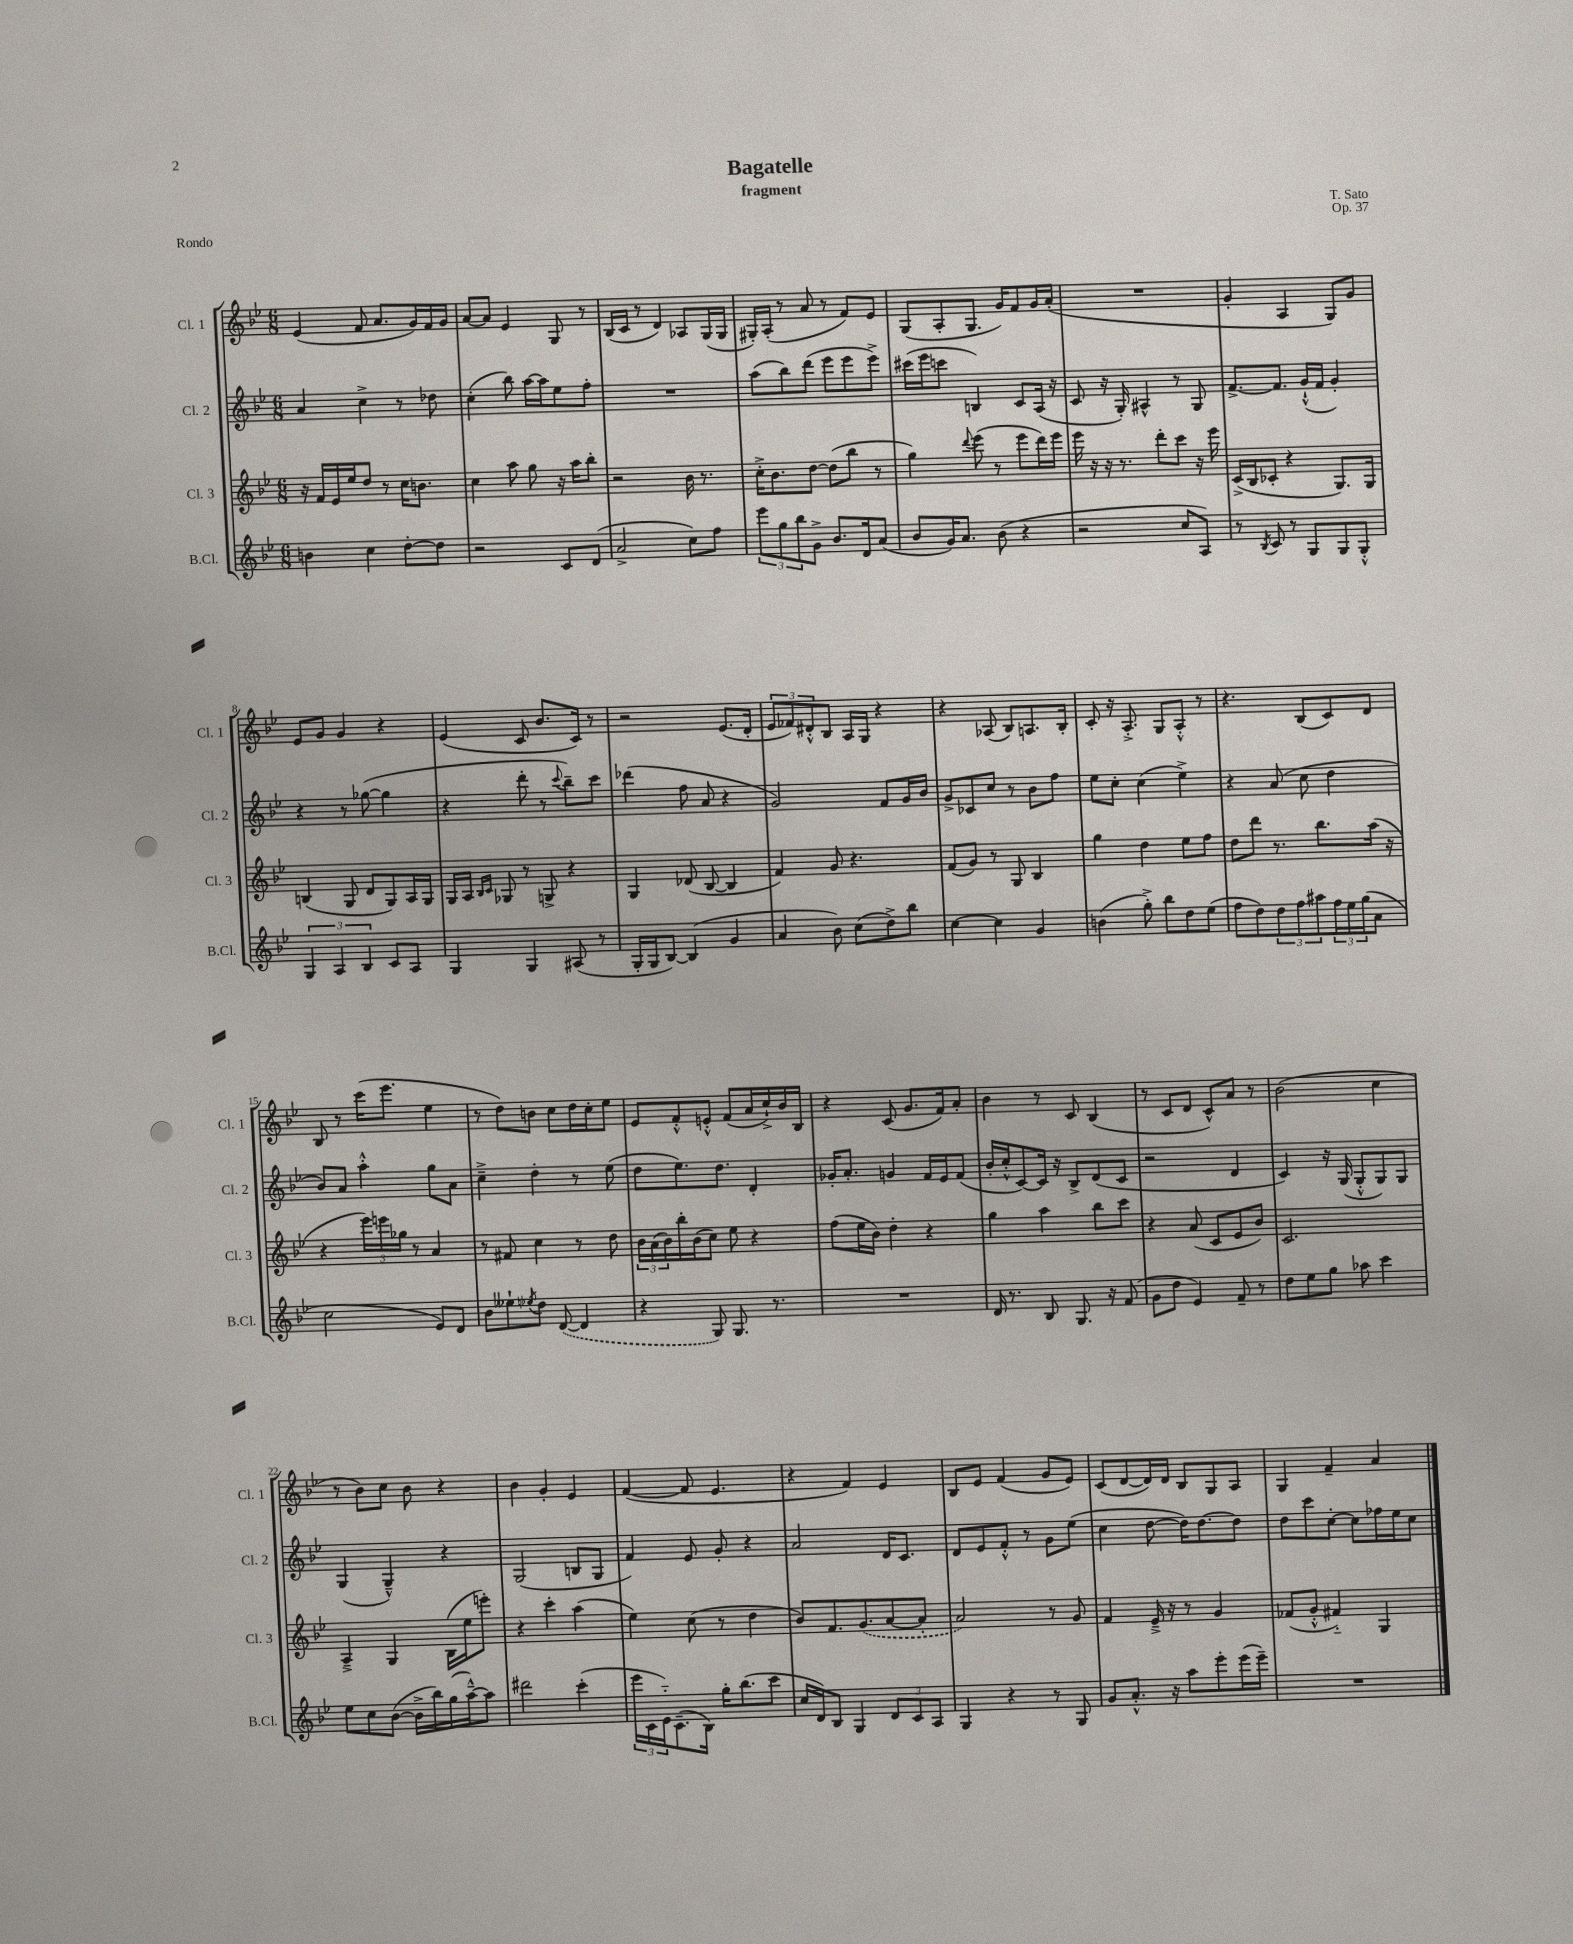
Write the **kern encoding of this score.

**kern	**kern	**kern	**kern
*staff4	*staff3	*staff2	*staff1
*clefG2	*clefG2	*clefG2	*clefG2
*k[b-e-]	*k[b-e-]	*k[b-e-]	*k[b-e-]
*M6/8	*M6/8	*M6/8	*M6/8
4b\	16r	4a/	(4e-/
.	16f/LL	.	.
.	16e-/	.	.
.	16ee-/J	.	.
4cc\	8dd/J	4cc^\	8f/
.	8r	.	8.a/L
[8dd'\L	16cc\LK	8r	.
.	8.b\J	.	16g/L)
8dd\]J	.	8dd-\	16f/
.	.	.	16g/JJ
=	=	=	=
2r	4cc\	(4cc'\	[8a/L
.	.	.	8a/]J
.	8aa\	8bb-\)	4e-/
.	8gg\	[16aa\LL	.
.	.	16aa\]J	.
8c/L	16r	8ee-\	8G/
.	16aa\LK	.	.
(8d/J	8bb-'\J	8ff'\J	8r
=	=	=	=
2a^/	2r	2.r	(16B-/LL
.	.	.	16c/JJ
.	.	.	8r
.	.	.	4d/)
8cc\L)	16b-\	.	8A-/L
.	8.r	.	.
8ff\J	.	.	(16G/L
.	.	.	16G/JJ
=	=	=	=
12eee-\L	16cc'^\LK	(8aa\L	16G#'/LL)
.	8.b-\	.	(16A'/JJ
12gg\	.	.	.
.	.	8bb-\)	8r
12bb-\	.	.	.
8g^\J	[8dd\J	(8ddd\J	8a/
8.b-/L	(8dd\]L	8eee-\L	8r
.	8bb-\J	8eee-\	8f/L)
16d/k	.	.	.
(8a/J	8r	8eee-^\J)	8e-/J
=	=	=	=
8b-/L	4gg\)	(16ccc#\LL	(8G/L
.	.	16eee-\J	.
16g/K)	.	8ccc\J	8A'/
8.a/J	.	.	.
.	8qqddd/	.	.
.	(8eee-\	4B/)	8.G/J
(8b-\	8r	.	.
.	.	.	16g/LK)
4r	8eee-\L	8c/L	8f/
.	16ddd\L)	(16A/Jk	16g/L
.	16eee-\JJ	16r	(16a'/JJ
=	=	=	=
2r	16eee-\	8c/	2.r
.	16r	.	.
.	16r	16r	.
.	8.r	16G'/)	.
.	.	4A#^^/	.
.	8ddd'\L	.	.
8cc/L	8ccc\J	8r	.
8A/J)	16r	8G/	.
.	16eee-\	.	.
=	=	=	=
8r	(16c^/LL	[8.f^/L	4g'/
.	16B-/J	.	.
8qB-/	.	.	.
8c/	8c-'/J	.	.
.	.	8.f/]J	.
8r	4r	.	4A/
8G/L	.	(16g`^^/LL	.
.	.	16f/JJ	.
8G/	8.G/L)	4g'/)	8G/L)
8G'^^/J	.	.	8g/J
.	16G/Jk	.	.
=	=	=	=
6G/	(4B/	4r	8e-/L
.	.	.	8g/J
6A/	.	.	.
.	8G/	8r	4g/
6B-/	.	.	.
.	8d/L	([8gg-\	.
8c/L	8G/)	4gg-\]	4r
8A/J	16A/L	.	.
.	16G/JJ	.	.
=	=	=	=
4G/	16G/LL	4r	(4e-/
.	16A/JJ	.	.
.	16qqB-/LL	.	.
.	16qqc/JJ	.	.
.	8G-/	.	.
4G/	8r	8ddd'\	8c/
.	8G^/	8r	8.b-/L
.	.	8qqccc/	.
(8A#/	4r	8bb-~\L)	.
.	.	.	16c/Jk)
8r	.	8ccc\J	8r
=	=	=	=
16G'/LL	4G/	(4ddd-\	2r
16G/J	.	.	.
[8B-/J)	.	.	.
(4B-/]	(8d-/	8ff\	.
.	[8B-/	8a/	.
4g/	4B-/]	4r	(8.e-/L
.	.	.	16d'/Jk
=	=	=	=
4a/	4f/)	2g/)	12e-/L
.	.	.	12f-/)
.	.	.	12d#'^^/
8b-\)	8g/	.	8B-/J
(8cc\L	4.r	.	16A/LL
.	.	.	16G/JJ
8dd^\)	.	8f/L	4r
8bb-\J	.	16g/L	.
.	.	16b-/JJ	.
=	=	=	=
[4cc\	(8f/L	8g^/L	4r
.	8g/J)	8c-/	.
4cc\]	8r	8cc/J	(8A-/
.	8G/	8r	8B-/L)
4g/	4B-/	8b-\L	8.A/
.	.	8ff\J	.
.	.	.	16B-'/Jk
=	=	=	=
(4b\	4gg\	8ee-\L	8c'/
.	.	8cc'\J	16r
.	.	.	8.A'^/
8gg'^\)	4dd\	(4cc\	.
8bb-\L	.	.	8G/L
8dd\	8ee-\L	4ee-^\)	8A'^^/J
(8ee-\J	8ff\J	.	8r
=	=	=	=
8ff\L	8dd\L	4r	4.r
8dd\)	8ddd\J	.	.
12dd\	8.r	(8a/	.
12ff\	.	.	.
.	.	8cc\	(8B-/L
12aa#\	.	.	.
.	8.bb-\L	.	.
24ff\L	.	4dd\	8c/)
24ee-\	.	.	.
(24gg\J	.	.	.
8a\J	(16aa\Jk	.	8d/J
.	16r	.	.
=	=	=	=
2cc\	4r	8b-/L)	8B-/
.	.	8a/J	8r
.	24eee-\LL)	4aa'^^\	(16ccc\LK
.	24eee\	.	.
.	.	.	8.eee-\J
.	24gg-\JJ	.	.
.	8r	.	.
8e-/L)	4a/	8gg\L	4ee-\
8d/J	.	8a\J	.
=	=	=	=
8b-\L	8r	4cc~^\	8r
8ee--`\	8f#/	.	8dd\L)
8qee-/	.	.	.
8dd\J	4cc\	4dd'\	8b\J
([8d/	.	.	8cc\L
4d/]	8r	8r	16dd\L
.	.	.	16cc'\J
.	8dd\	(8ee-\	8ee-\J
=	=	=	=
4r	24b-\LL	8dd\L	8e-/L
.	(24a\	.	.
.	24b-\)	.	.
.	16bb-'\	8.ee-\)	8f'^^/
.	(16b-\J	.	.
8G/)	8cc\J)	.	8e'^^/J
.	.	8.dd\J	.
8.G/	8ee-\	.	(8f/L
.	4r	4d'/	16a/L
8.r	.	.	16cc`^/)
.	.	.	16b-/
.	.	.	16B-/JJ
=	=	=	=
2.r	(8ff\L	16g-'/LK	4r
.	.	8.a'/J	.
.	16ee-\L	.	.
.	16b-\JJ)	.	.
.	4dd'\	4g/	(8c/
.	.	.	8.g/L
.	4r	16f/LL	.
.	.	16e-/J	16f/k)
.	.	(8f/J	8a'/J
=	=	=	=
16d/	4gg\	16b-'/LL	4b-\
8.r	.	16cc'^^/J	.
.	.	[8c/)	.
8B-/	4aa\	16c/]Jk	8r
.	.	16r	.
8.G/	.	8B-^/L	8c/
.	8bb-\L	(8d/	(4B-/
16r	.	.	.
(8f/	8ccc\J	8c/J	.
=	=	=	=
8g\L	4r	2r	8r
8dd\J	.	.	8c/L
4e-/)	(8a/	.	8d/J
.	8c/L	.	8c^^/L)
8f~/	8e-/	4d/	8a/J
8r	8b-/J)	.	8r
=	=	=	=
8dd\L	2.c/	4c/)	(2b-\
8ee-\	.	.	.
8gg\J	.	16r	.
.	.	(16G/	.
8aa-\	.	8G'^^/L	.
4ccc\	.	8G/)	4cc\
.	.	8G/J	.
=	=	=	=
8ee-\L	4A~^/	(4G/	8r
8cc\	.	.	8b-\L)
([8b-\J	4G/	4G~^^/)	8cc\J
16b-^\]LL	.	.	8b-\
16bb-\)	.	.	.
(16gg\	(16B-\LL	4r	4r
[16aa~^^\J)	16ee-\J	.	.
8aa\]J	8eee'\J)	.	.
=	=	=	=
2ddd#\	4r	(2G/	4b-\
.	4ccc'\	.	4g'/
(4ccc'\	(4aa\	8B/L	4e-/
.	.	8G/J	.
=	=	=	=
24eee-\LL	4ee-\)	4f/)	([4f/
24c\	.	.	.
24e-'~\J)	.	.	.
(8.c~\	.	.	.
.	(8cc\	8e-/	8f/]
16B-\Jk)	.	.	.
16gg'\LK	8r	8g'/	4.e-/
(8.bb-\	.	.	.
.	4dd\	4r	.
8ccc\J	.	.	.
=	=	=	=
16cc/LL	8b-/L)	2a/	4r
16d/J)	.	.	.
8B-/J	8.f/	.	.
4G/	.	.	4f/)
.	(8.g/	.	.
12d/L	[8a/	16d/LK	4e-/
.	.	8.c/J	.
12c/	.	.	.
.	8a'/]J	.	.
12A/J	.	.	.
=	=	=	=
4G/	2a/)	8d/L	8B-/L
.	.	8e-/	8e-/J
4r	.	8f'^^/J	(4f/
.	.	8r	.
8r	8r	8g\L	8g/L
8G/	8g/	(8ee-\J	8e-/J)
=	=	=	=
8g/L	4f/	4cc\	(8c/L
8.a'^^/J	.	.	[8d/
.	16e-~^/	[8dd\	16d/]L)
16r	16r	.	16d/JJ
8aa\L	8r	16dd\]LK)	8B-/L
.	.	[8.dd\	.
8eee-'\	4g/	.	8G/
(16eee-\L	.	8dd\]J	8A/J
16eee-~\JJ)	.	.	.
=	=	=	=
2.r	(8f-/L	8dd\L	4G/
.	8g'^^/J	8ccc\	.
.	4f#'~/)	[8cc'\J	4f~/
.	.	8cc\]L	.
.	4G/	16ff-\L	4a/
.	.	16ee-\J	.
.	.	8cc\J	.
==	==	==	==
*-	*-	*-	*-
